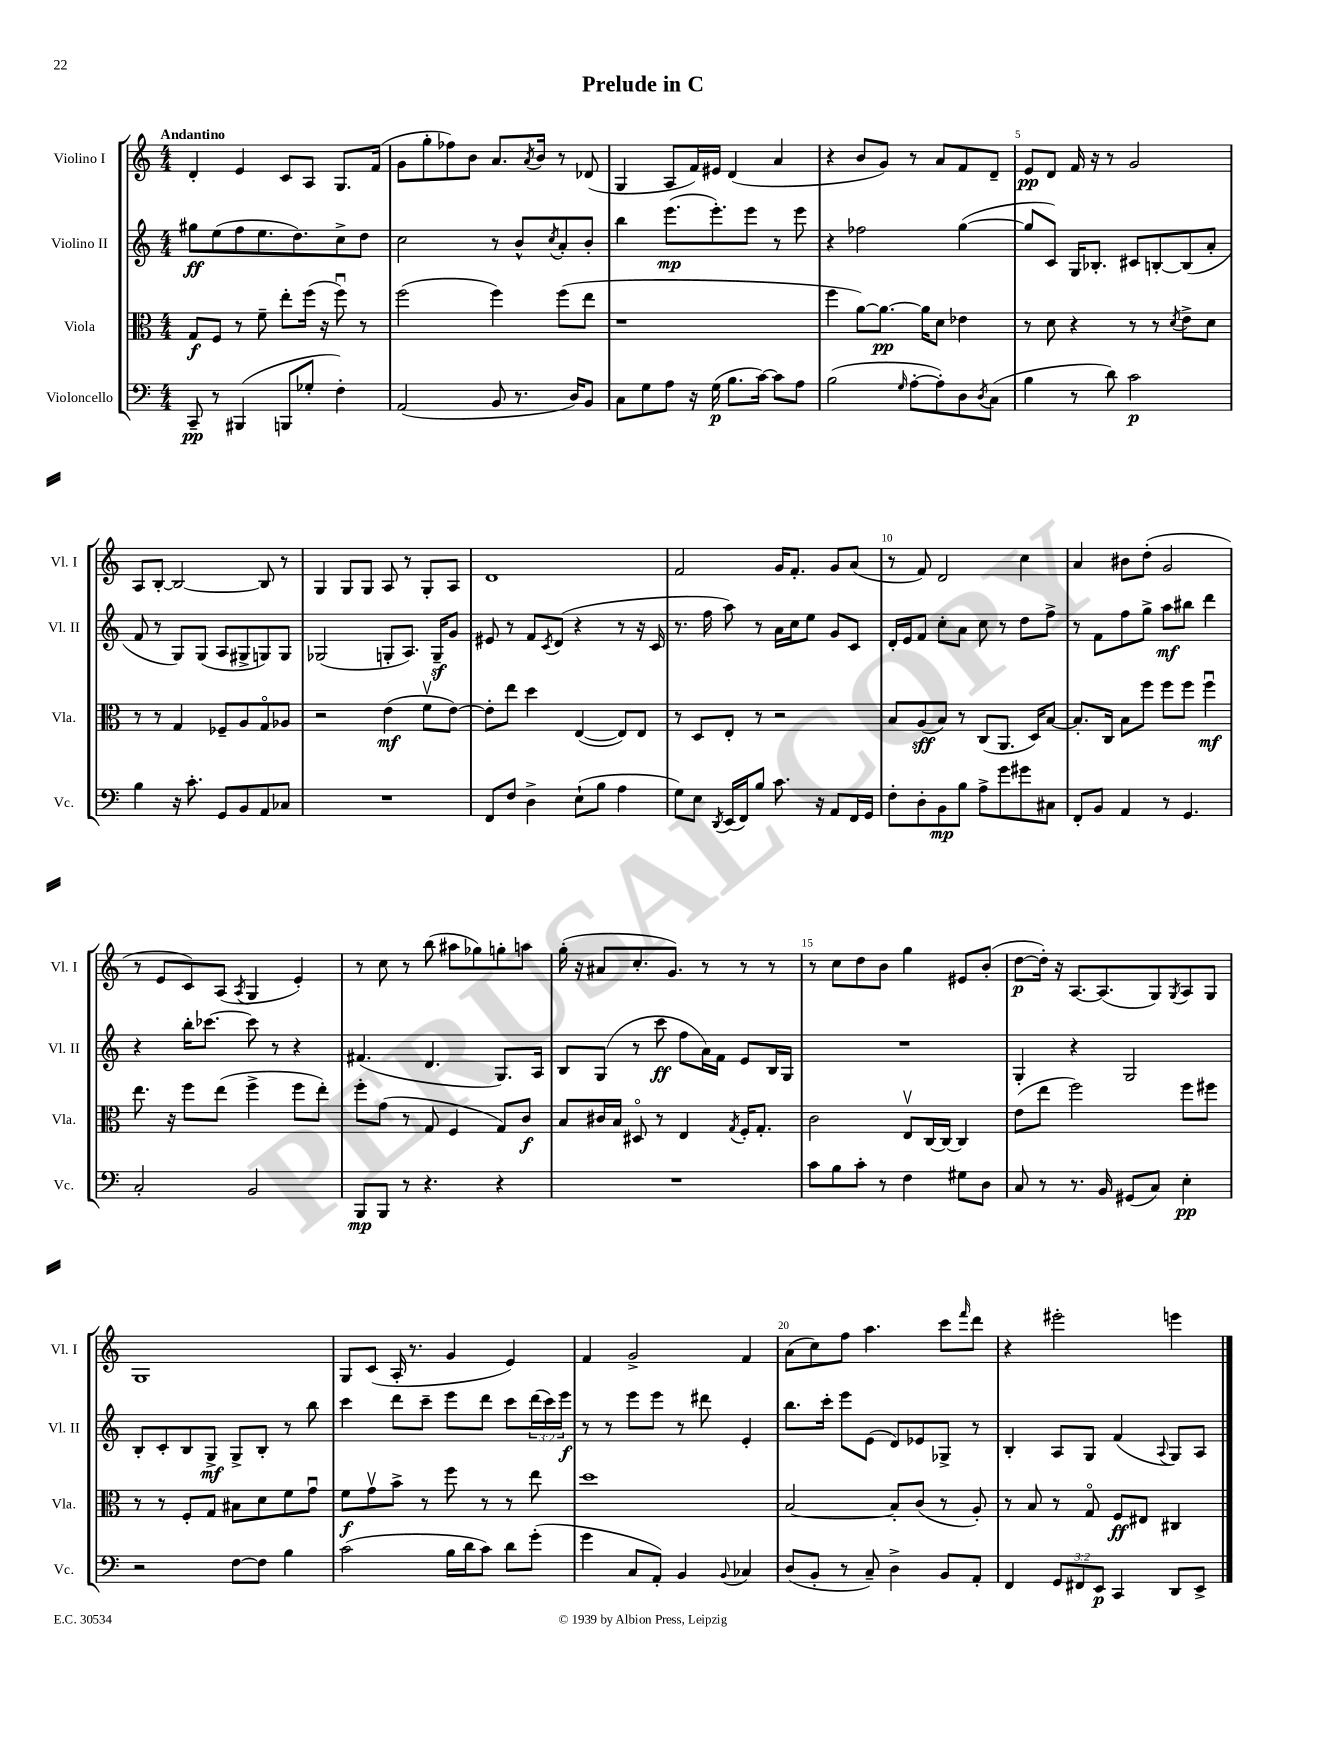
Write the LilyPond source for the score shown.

\header { title = "Prelude in C" }
<<
\new StaffGroup <<
\new Staff = "s0" \with { instrumentName = "Violino I" shortInstrumentName = "Vl. I" } {
    \clef treble \key c \major \numericTimeSignature \time 4/4 \tempo "Andantino"
    d'4-. e'4 c'8 a8 g8. f'16( |
    g'8 g''8-. fes''8) b'8 a'8. \acciaccatura { a'8 } b'16 r8 des'8( |
    g4 a8 f'16) eis'16 d'4( a'4 |
    r4 b'8 g'8) r8 a'8 f'8 d'8-- |
    e'8\pp d'8 f'16 r16 r8 g'2 |
    a8 b8~-. b2~ b8 r8 |
    g4 g8 g8 a8 r8 g8-. a8 |
    d'1 |
    f'2 g'16 f'8.-. g'8 a'8( |
    r8 f'8) d'2 c''4 |
    a'4 bis'8 d''8-.( g'2 |
    r8 e'8 c'8) a8( \acciaccatura { a8 } g4 e'4-.) |
    r8 c''8 r8 b''8( ais''8 ges''8) g''8-. a''8 |
    g''16-.( r16 ais'8 c''8.-. g'8.) r8 r8 r8 |
    r8 c''8 d''8 b'8 g''4 eis'8 b'8-.( |
    d''8~\p d''16-.) r16 a8.~ a8.( g8) \acciaccatura { g8 } a8 g8 |
    g1 |
    g8 c'8( a16-. r8. g'4 e'4) |
    f'4 g'2-> f'4 |
    a'8( c''8) f''8 a''4. c'''8 \grace { f'''16 } d'''8 |
    r4 eis'''2-. e'''4 \bar "|." |
}
\new Staff = "s1" \with { instrumentName = "Violino II" shortInstrumentName = "Vl. II" } {
    \clef treble \key c \major \numericTimeSignature \time 4/4 \override Staff.TupletNumber.text = #tuplet-number::calc-fraction-text
    gis''8\ff e''8( f''8 e''8. d''8.) c''8-> d''8 |
    c''2 r8 b'8-^ \acciaccatura { c''8 } a'8-. b'8-. |
    b''4 e'''8.\mp( e'''8.-.) e'''8 r8 e'''8 |
    r4 fes''2 g''4~( |
    g''8 c'8) g16 bes8.-. cis'8 b8~-. b8( a'8-. |
    f'8 r8 g8) g8( a8 gis8-> g8) g8 |
    ges2( g8-. a8.) g16--\sf g'8 |
    eis'8 r8 f'8 \acciaccatura { c'8 } d'8( r4 r8 r16 c'16 |
    r8. f''16 a''8) r8 a'16 c''16 e''8 g'8 c'8 |
    d'16-. e'16 f'8 c''8-. a'8 c''8 r8 d''8 f''8-> |
    r8 f'8 f''8 g''8-> a''8\mf bis''8 d'''4 |
    r4 b''16-. ces'''8.~ ces'''8 r8 r4 |
    fis'4.( d'4. g8.) a16 |
    b8 g8( r8 c'''8\ff f''8 a'16) f'16 e'8 b16 g16 |
    R1 |
    g4-. r4 g2 |
    b8-. c'8-. b8 g8->\mf g8-> b8-. r8 b''8 |
    c'''4 d'''8 c'''8-- e'''8 d'''8 c'''8 \tuplet 3/2 { d'''16( c'''16) e'''16\f } |
    r8 r8 e'''8 e'''8 r8 dis'''8 e'4-. |
    b''8. c'''16-. e'''8 e'8( d'8) ees'8 ges8-> r8 |
    b4-. a8 g8 f'4( \appoggiatura { a8 } g8) a8 \bar "|." |
}
\new Staff = "s2" \with { instrumentName = "Viola" shortInstrumentName = "Vla." } {
    \clef alto \key c \major \numericTimeSignature \time 4/4
    g8\f f8 r8 f'8-- e''8-. f''16( r16 f''8\downbow) r8 |
    f''2( f''4) f''8( e''8 |
    r1 |
    f''4 a'8~) a'8.~\pp a'16 d'8 ees'4 |
    r8 d'8 r4 r8 r8 \acciaccatura { d'8 } e'8-> d'8 |
    r8 r8 g4 fes8-- a8 g8\flageolet aes8 |
    r2 e'4\mf( f'8\upbow e'8~) |
    e'8-. e''8 d''4 e4~( e8) e8 |
    r8 d8 e8-. r8 r2 |
    b8 a8\sff( b8) r8 c8( a,8. d16) b8~ |
    b8.-. c16 b8 f''8 f''8 f''8 f''4\downbow\mf |
    e''8. r16 f''8 e''8( f''4-> f''8 e''8-.) |
    f''8-. g'8( r8 g8 f4 g8) c'8\f |
    b8 cis'16 b16 dis8\flageolet r8 e4 \acciaccatura { g8 } f16-. g8.-. |
    c'2 e8\upbow c16~ c16~ c4 |
    e'8( e''8 f''2) f''8 fis''8 |
    r8 r8 f8-. g8 bis8 d'8 f'8 g'8\downbow |
    f'8\f g'8\upbow b'8-> r8 f''8 r8 r8 e''8 |
    d''1 |
    b2~ b8-. c'8( r8 a8-.) |
    r8 b8 r8 g8\flageolet f8\ff eis8 cis4 \bar "|." |
}
\new Staff = "s3" \with { instrumentName = "Violoncello" shortInstrumentName = "Vc." } {
    \clef bass \key c \major \numericTimeSignature \time 4/4 \override Staff.TupletNumber.text = #tuplet-number::calc-fraction-text
    c,8--\pp r8 bis,,4( b,,8 ges8-. f4-.) |
    a,2( b,8 r8. d16) b,8 |
    c8 g8 a8 r16 g16\p( b8. c'16~) c'8 a8 |
    b2( \grace { g16 } a8~-. a8-.) d8 \acciaccatura { d8 } c8( |
    b4 r8 d'8) c'2\p |
    b4 r16 c'8.-. g,8 b,8 a,8 ces8 |
    R1 |
    f,8 f8 d4-> e8-!( b8 a4 |
    g8) e8 \acciaccatura { d,8 } e,16( f,16) b8 c'8. r16 a,8 f,16 g,16 |
    f8-. d8-. b,8\mp b8 a8-> g'8 gis'8 cis8 |
    f,8-. b,8 a,4 r8 g,4. |
    c2-. b,2 |
    b,,8\mp b,,8 r8 r4. r4 |
    R1 |
    c'8 b8 c'8-. r8 f4 gis8 d8 |
    c8 r8 r8. b,16 gis,8( c8) e4-.\pp |
    r2 f8~ f8 b4 |
    c'2( b16 d'16 c'8) d'8 g'8-.( |
    g'4 c8 a,8-.) b,4 \appoggiatura { b,8 } ces4 |
    d8( b,8-. r8 c8--) d4-> b,8 a,8-. |
    f,4 \tuplet 3/2 { g,8 fis,8 e,8\p } c,4 d,8 e,8-> \bar "|." |
}
>>
>>
\layout { \context { \Score \override BarNumber.break-visibility = ##(#f #t #t) barNumberVisibility = #(every-nth-bar-number-visible 5) } }
